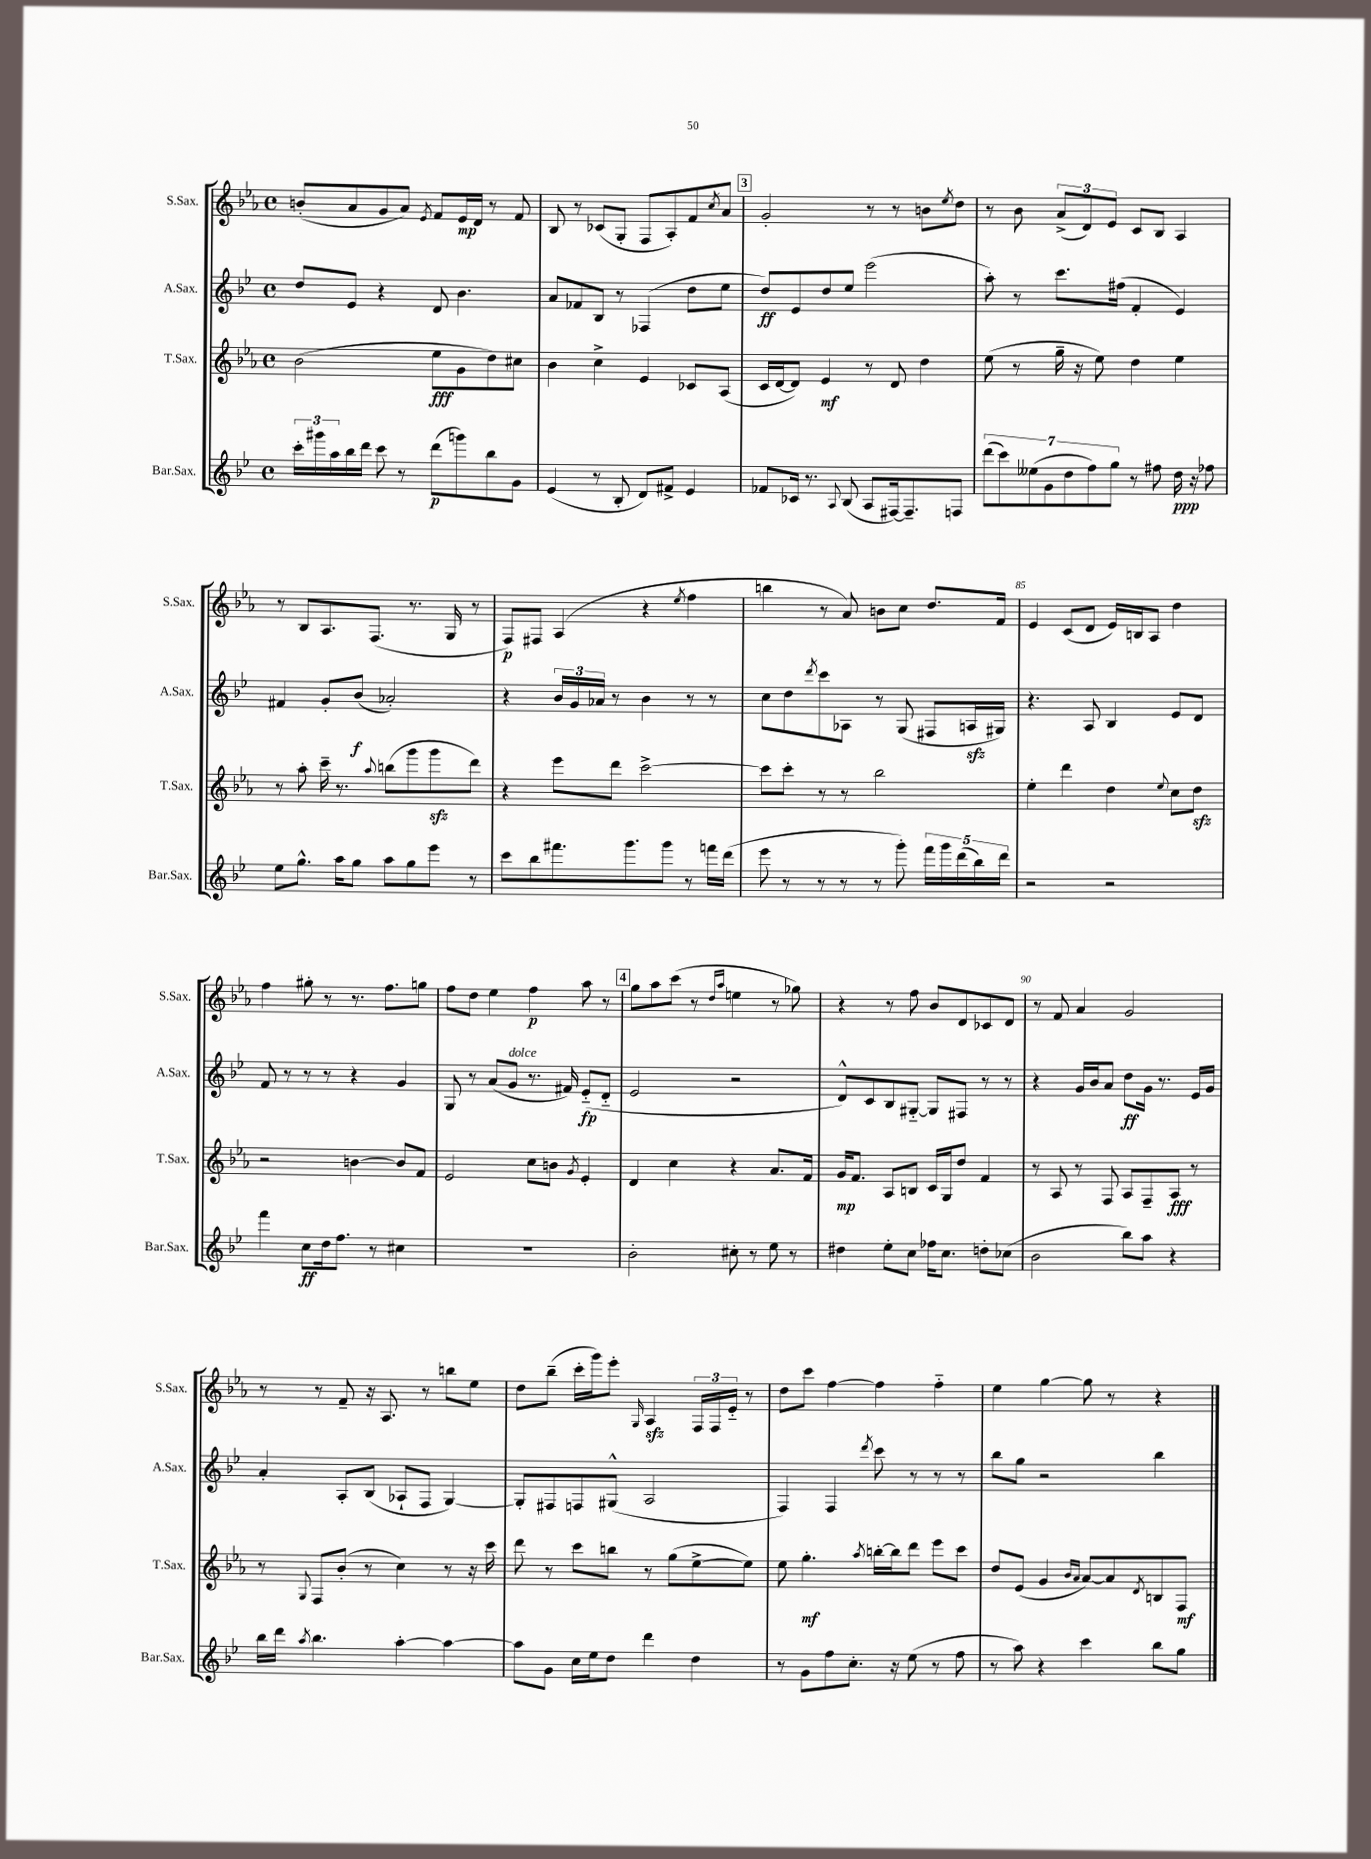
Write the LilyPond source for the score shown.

<<
\new StaffGroup <<
\new Staff = "s0" \with { instrumentName = "S.Sax." shortInstrumentName = "S.Sax." } {
    \clef treble \key ees \major \defaultTimeSignature \time 4/4
    b'8-.( aes'8 g'8 aes'8) \acciaccatura { ees'8 } f'8 ees'16\mp d'16 r8 f'8 |
    bes8 r8 ces'8( g8-. f8 aes8-.) f'8 \acciaccatura { c''8 } aes'8 |
    \mark \markup { \box "3" } g'2-. r8 r8 b'8 \acciaccatura { ees''8 } d''8 |
    r8 bes'8 \tuplet 3/2 { aes'8->( d'8) ees'8 } c'8 bes8 aes4 |
    r8 bes8 aes8. f8.( r8. g16 r8 |
    f8\p) fis8 aes4( r4 \acciaccatura { ees''8 } f''4 |
    b''4 r8 aes'8) b'8 c''8 d''8. f'16 |
    ees'4 c'8( d'8 ees'16) b16 aes8 d''4 |
    f''4 gis''8-. r8 r8. f''8. g''8 |
    f''8 d''8 ees''4 f''4\p aes''8 r8 |
    \mark \markup { \box "4" } g''8 aes''8 c'''8( r8 \grace { d''16 aes''16 } e''4 r8 ges''8) |
    r4 r8 f''8 bes'8 d'8 ces'8 d'8 |
    r8 f'8 aes'4 g'2 |
    r8 r8 f'8-- r16 aes8. r8 b''8 ees''8 |
    d''8 bes''8--( c'''16-. g'''16) ees'''8-. \grace { g16 } aes4\sfz \tuplet 3/2 { f16 f16 ees'16-_ } r8 |
    d''8 c'''8 f''4~ f''4 f''4-_ |
    ees''4 g''4~ g''8 r8 r4 \bar "|." |
}
\new Staff = "s1" \with { instrumentName = "A.Sax." shortInstrumentName = "A.Sax." } {
    \clef treble \key bes \major \defaultTimeSignature \time 4/4
    d''8 ees'8 r4 d'8 bes'4. |
    a'8 fes'8 bes8 r8 fes4( d''8 ees''8 |
    \mark \markup { \box "3" } d''8\ff) ees'8 d''8 ees''8 ees'''2( |
    a''8-.) r8 c'''8. fis''16( f'4-. ees'4) |
    fis'4 g'8-. bes'8\f( aes'2-.) |
    r4 \tuplet 3/2 { bes'16 g'16 aes'16 } r8 bes'4 r8 r8 |
    c''8 d''8 \acciaccatura { d'''8 } c'''8 aes8 r8 g8( fis8 a16\sfz gis16) |
    r4. a8 bes4 ees'8 d'8 |
    f'8 r8 r8 r8 r4 g'4 |
    g8 r8 a'8( g'8^\markup { \italic "dolce" } r8. fis'16) ees'8-_\fp( d'8-_ |
    \mark \markup { \box "4" } ees'2 r2 |
    d'8-^) c'8 bes8 gis8~-_ gis8 fis8 r8 r8 |
    r4 g'16 bes'16 a'8 d''8\ff g'16 r8. ees'16 g'16 |
    a'4-. a8-. bes8( aes8-! f8 g4~) |
    g8-. fis8 f8 gis8-^( a2 |
    f4) f4 \acciaccatura { d'''8 } c'''8 r8 r8 r8 |
    bes''8 g''8 r2 bes''4 \bar "|." |
}
\new Staff = "s2" \with { instrumentName = "T.Sax." shortInstrumentName = "T.Sax." } {
    \clef treble \key ees \major \defaultTimeSignature \time 4/4
    bes'2( ees''8\fff g'8 d''8) cis''8 |
    bes'4 c''4-> ees'4 ces'8 aes8( |
    \mark \markup { \box "3" } c'16 d'16~ d'8) ees'4\mf r8 d'8 d''4 |
    ees''8( r8 g''16-- r16 ees''8) d''4 ees''4 |
    r8 aes''8-. c'''16-- r8. \appoggiatura { aes''8 } b''8( g'''8 g'''8\sfz d'''8) |
    r4 ees'''8 d'''8 c'''2~-> |
    c'''8 c'''8-. r8 r8 bes''2 |
    ees''4-. d'''4 d''4 \appoggiatura { ees''8 } c''8 d''8\sfz |
    r2 b'4~ b'8 f'8 |
    ees'2 c''8 b'8 \acciaccatura { g'8 } ees'4-. |
    \mark \markup { \box "4" } d'4 c''4 r4 aes'8. f'16 |
    g'16\mp f'8. aes8 b8 c'16 g16 d''8 f'4 |
    r8 aes8 r8 f8 aes8 f8-- aes8\fff r8 |
    r8 \appoggiatura { g8 } f8 bes'8-.( r8 c''4) r8 r16 c'''16 |
    d'''8 r8 c'''8 b''8 r8 g''8( ees''8~-> ees''8) |
    ees''8 g''4.-.\mf \acciaccatura { aes''8 } b''16~-. b''16 d'''8 ees'''8 c'''8 |
    d''8 ees'8( g'4 \grace { bes'16 aes'16 } aes'8~) aes'8 \acciaccatura { d'8 } b8 f8\mf \bar "|." |
}
\new Staff = "s3" \with { instrumentName = "Bar.Sax." shortInstrumentName = "Bar.Sax." } {
    \clef treble \key bes \major \defaultTimeSignature \time 4/4
    \tuplet 3/2 { c'''16-. gis'''16 a''16 } bes''16 d'''16 c'''8 r8 d'''8\p( g'''8) bes''8 g'8 |
    ees'4( r8 bes8-. d'8) fis'8-> ees'4 |
    \mark \markup { \box "3" } fes'8 ces'16 r8. \appoggiatura { a8 } bes8( a8 fis16~) fis8.-- f8 |
    \tuplet 7/4 { d'''8( c'''8) eeses''8( g'8 d''8 f''8) g''8 } r8 fis''8 d''16\ppp r16 fes''8 |
    ees''8 g''8.-^ a''16 g''8 a''8 g''8 ees'''8 r8 |
    c'''8 bes''8 fis'''8. g'''8. g'''8 r8 f'''16 d'''16( |
    ees'''8 r8 r8 r8 r8 g'''8-.) \tuplet 5/4 { f'''16 g'''16 d'''16( bes''16) d'''16 } |
    r2 r2 |
    f'''4 c''8\ff d''16 f''8. r8 cis''4 |
    R1 |
    \mark \markup { \box "4" } bes'2-. cis''8-. r8 ees''8 r8 |
    dis''4 ees''8-. c''8 fes''16 c''8. d''8-. ces''8( |
    bes'2 bes''8) a''8 r4 |
    bes''16 d'''16 \acciaccatura { a''8 } bes''4. a''4~-. a''4~ |
    a''8 g'8 c''16 ees''16 d''8 d'''4 d''4 |
    r8 g'8 f''8 c''8.-. r16 ees''8( r8 f''8 |
    r8 a''8) r4 c'''4 bes''8 g''8 \bar "|." |
}
>>
>>
\layout { \context { \Score currentBarNumber = #78 \override BarNumber.break-visibility = ##(#f #t #t) barNumberVisibility = #(every-nth-bar-number-visible 5) } }
